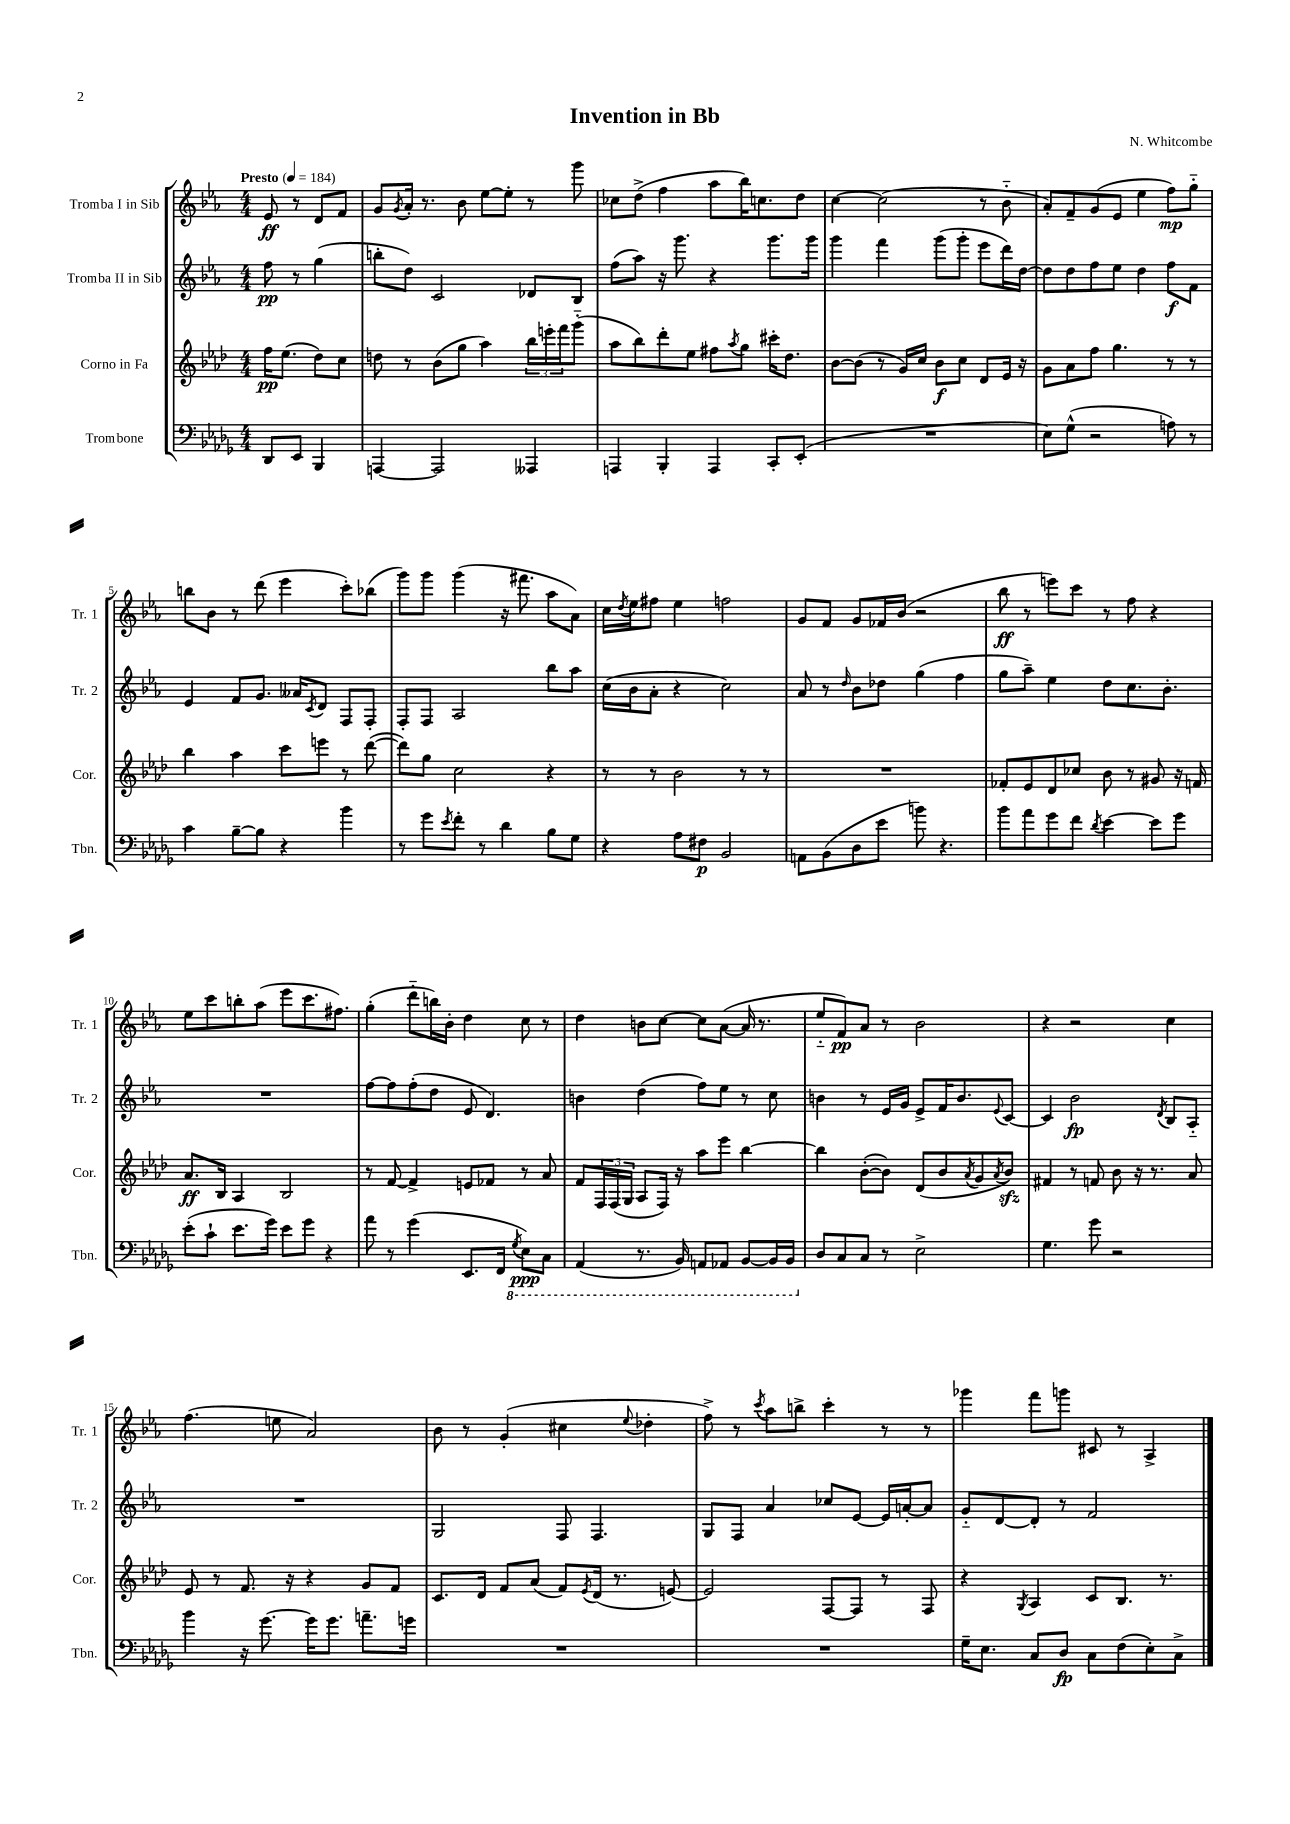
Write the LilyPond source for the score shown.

\header { title = "Invention in Bb" composer = "N. Whitcombe" }
<<
\new StaffGroup <<
\new Staff = "s0" \with { instrumentName = "Tromba I in Sib" shortInstrumentName = "Tr. 1" } {
    \clef treble \key ees \major \numericTimeSignature \time 4/4 \partial 2 \tempo "Presto" 4 = 184
    ees'8\ff r8 d'8 f'8 |
    g'8 \acciaccatura { g'8 } aes'16-. r8. bes'8 ees''8~ ees''8-. r8 g'''8 |
    ces''8 d''8->( f''4 aes''8 bes''16) c''8. d''8 |
    c''4~ c''2( r8 bes'8-_ |
    aes'8-.) f'8-- g'8( ees'8 ees''4 f''8\mp) g''8-_ |
    b''8 bes'8 r8 d'''8( ees'''4 c'''8-.) bes''8( |
    g'''8) g'''8 g'''4( r16 fis'''8. aes''8 aes'8) |
    c''16 \acciaccatura { d''8 } ees''16 fis''8 ees''4 f''2 |
    g'8 f'8 g'8 fes'16 bes'16( r2 |
    bes''8\ff r8 e'''8) c'''8 r8 f''8 r4 |
    ees''8 c'''8 b''8-. aes''8( ees'''8 c'''8. fis''8.) |
    g''4-.( d'''8-_ b''16) bes'16-. d''4 c''8 r8 |
    d''4 b'8 c''8~ c''8 aes'8~( aes'16 r8. |
    ees''8-_ f'8\pp) aes'8 r8 bes'2 |
    r4 r2 c''4 |
    f''4.( e''8 aes'2) |
    bes'8 r8 g'4-.( cis''4 \appoggiatura { ees''8 } des''4-. |
    f''8->) r8 \acciaccatura { c'''8 } aes''8 b''8-> c'''4-. r8 r8 |
    ges'''4 f'''8 g'''8 cis'8 r8 aes4-> \bar "|." |
}
\new Staff = "s1" \with { instrumentName = "Tromba II in Sib" shortInstrumentName = "Tr. 2" } {
    \clef treble \key ees \major \numericTimeSignature \time 4/4 \partial 2
    f''8\pp r8 g''4( |
    b''8-. d''8) c'2 des'8 bes8 |
    f''8( aes''8) r16 g'''8. r4 g'''8. g'''16 |
    g'''4 f'''4 g'''8( g'''8-. ees'''8 d'''16) d''16~ |
    d''8 d''8 f''8 ees''8 d''4 f''8\f f'8 |
    ees'4 f'8 g'8. aeses'16 \acciaccatura { c'8 } d'8 f8 f8-. |
    f8-. f8 aes2 bes''8 aes''8 |
    c''16( bes'16 aes'8-. r4 c''2) |
    aes'8 r8 \grace { d''16 } bes'8 des''8 g''4( f''4 |
    g''8 aes''8--) ees''4 d''8 c''8. bes'8.-. |
    R1 |
    f''8~ f''8 f''8-.( d''8 ees'8 d'4.) |
    b'4 d''4( f''8) ees''8 r8 c''8 |
    b'4 r8 ees'16 g'16 ees'8-> f'16 b'8. \appoggiatura { ees'8 } c'8~ |
    c'4 bes'2\fp \acciaccatura { d'8 } bes8 aes8-_ |
    R1 |
    g2 f8 f4. |
    g8 f8 aes'4 ces''8 ees'8~ ees'16 a'16~-. a'8 |
    g'8-_ d'8~ d'8-. r8 f'2 \bar "|." |
}
\new Staff = "s2" \with { instrumentName = "Corno in Fa" shortInstrumentName = "Cor." } {
    \clef treble \key aes \major \numericTimeSignature \time 4/4 \partial 2
    f''16\pp ees''8.( des''8) c''8 |
    d''8 r8 bes'8( g''8 aes''4) \tuplet 3/2 { bes''16 e'''16-. f'''16 } g'''8-_( |
    aes''8 bes''8) des'''8-. ees''8 fis''8 \acciaccatura { aes''8 } g''8 cis'''16-. des''8. |
    bes'8~ bes'8( r8 g'16) c''16 bes'8\f c''8 des'8 ees'16 r16 |
    g'8 aes'8 f''8 g''4. r8 r8 |
    bes''4 aes''4 c'''8 e'''8 r8 des'''8~( |
    des'''8) g''8 c''2 r4 |
    r8 r8 bes'2 r8 r8 |
    R1 |
    fes'8-. ees'8 des'8 ces''8 bes'8 r8 gis'8 r16 f'16 |
    aes'8.\ff bes16 aes4 bes2 |
    r8 f'8~ f'4-> e'8 fes'8 r8 aes'8 |
    f'8 \tuplet 3/2 { f16 f16( g16 } aes8 f16) r16 aes''8 ees'''8 bes''4~ |
    bes''4 bes'8~-.( bes'8) des'8( bes'8 \acciaccatura { aes'8 } g'8 \acciaccatura { aes'8 } bes'8\sfz) |
    fis'4 r8 f'8 bes'8 r16 r8. aes'8 |
    ees'8 r8 f'8. r16 r4 g'8 f'8 |
    c'8. des'16 f'8 aes'8( f'8) \acciaccatura { ees'8 } des'16( r8. e'8~) |
    e'2 f8~ f8 r8 f8 |
    r4 \acciaccatura { g8 } aes4 c'8 bes8. r8. \bar "|." |
}
\new Staff = "s3" \with { instrumentName = "Trombone" shortInstrumentName = "Tbn." } {
    \clef bass \key des \major \numericTimeSignature \time 4/4 \partial 2
    des,8 ees,8 bes,,4 |
    a,,4~ a,,2 aeses,,4 |
    a,,4 bes,,4-. a,,4 c,8-. ees,8-.( |
    R1 |
    ees8) ges8-^( r2 a8) r8 |
    c'4 bes8~-- bes8 r4 bes'4 |
    r8 ges'8 \acciaccatura { ees'8 } f'8-. r8 des'4 bes8 ges8 |
    r4 aes8 fis8\p bes,2 |
    a,8 bes,8( des8 ees'8 b'8) r4. |
    bes'8 aes'8 ges'8 f'8 \acciaccatura { des'8 } ees'4~ ees'8 ges'8 |
    ees'8-.( c'8-! ees'8. ges'16) ees'8 ges'8 r4 |
    aes'8 r8 ges'4( ees,8. f,16 \ottava #-1 \acciaccatura { ges,8 } ees,8\ppp) c,8 |
    aes,,4( r8. bes,,16) a,,8 aes,,8 bes,,8~ bes,,16 bes,,16 \ottava #0 |
    des8 c8 c8 r8 ees2-> |
    ges4. ges'8 r2 |
    bes'4 r16 ges'8.~ ges'16 ges'8. a'8.-- g'16 |
    R1 |
    R1 |
    ges16-- ees8. c8 des8\fp c8 f8( ees8-.) c8-> \bar "|." |
}
>>
>>
